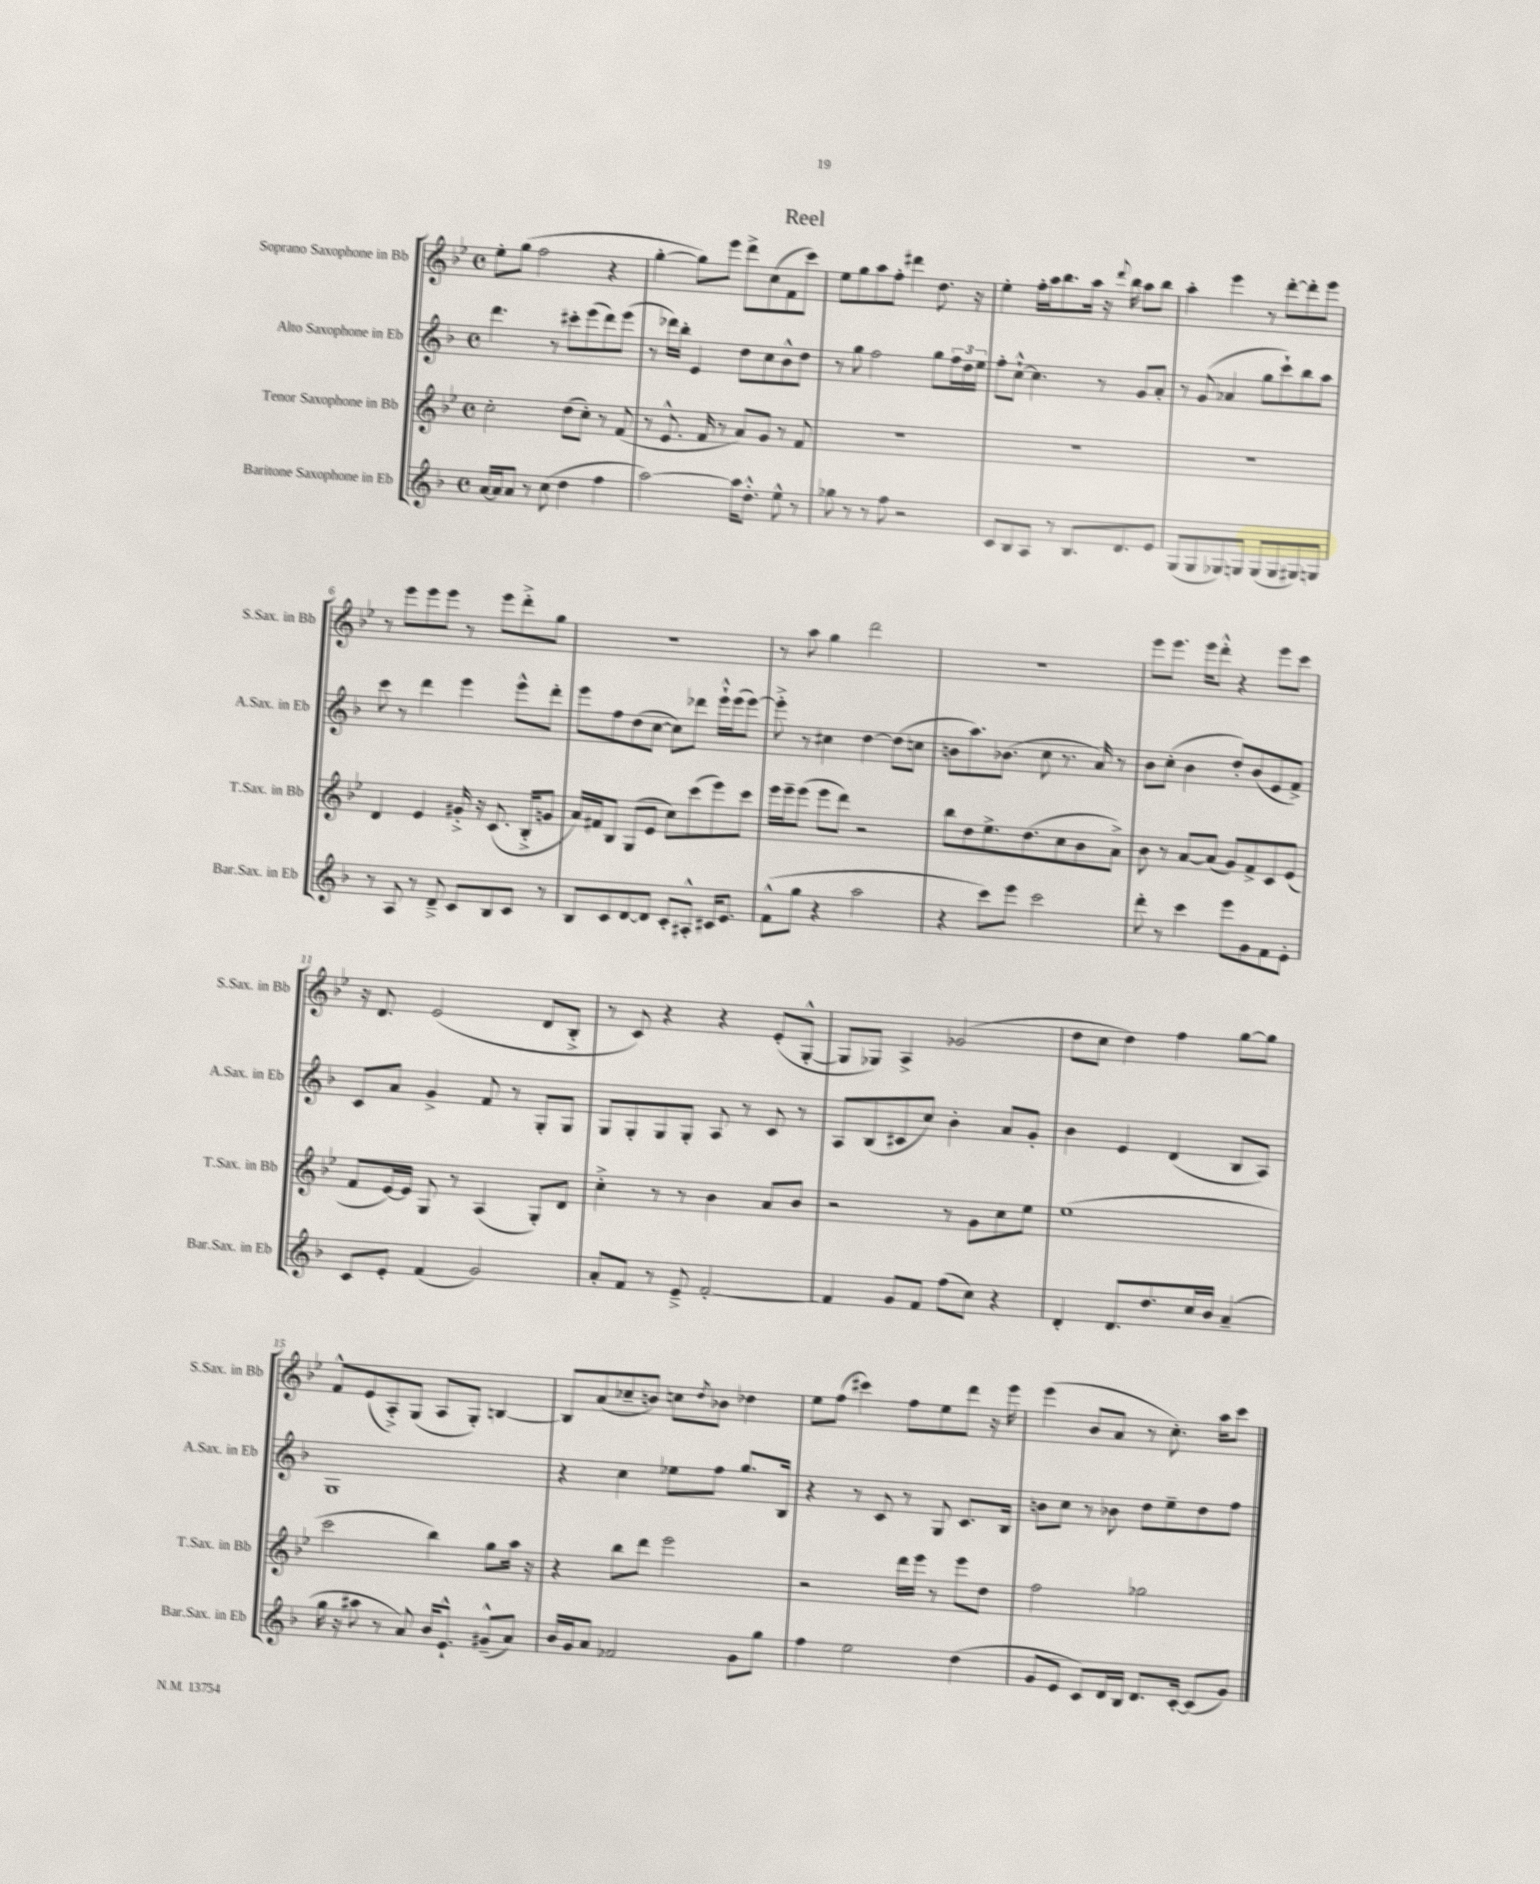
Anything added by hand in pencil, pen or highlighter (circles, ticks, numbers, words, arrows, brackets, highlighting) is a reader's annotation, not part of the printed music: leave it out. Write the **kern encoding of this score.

**kern	**kern	**kern	**kern
*part4	*part3	*part2	*part1
*staff4	*staff3	*staff2	*staff1
*I"Baritone Saxophone in Eb	*I"Tenor Saxophone in Bb	*I"Alto Saxophone in Eb	*I"Soprano Saxophone in Bb
*I'Bar.Sax. in Eb	*I'T.Sax. in Bb	*I'A.Sax. in Eb	*I'S.Sax. in Bb
*clefG2	*clefG2	*clefG2	*clefG2
*k[b-]	*k[b-e-]	*k[b-]	*k[b-e-]
*M4/4	*M4/4	*M4/4	*M4/4
*met(c)	*met(c)	*met(c)	*met(c)
=1	=1	=1	=1
[16a/LL	2cc'\	4.ddd\	8ee-'\L
16a/J]	.	.	.
8a/J	.	.	(8gg\J
8r	.	.	2ff\
(8cc\	.	8r	.
4dd\	(8dd\L	8ccc#X'\L	.
.	8cc'\J)	(8eee\	.
4ff\	8r	8ddd\)	4r
.	(8f/	(8eee\J	.
=2	=2	=2	=2
[2aa\)	8r	8r	[4gg'\
.	8.e-^^/	16ddd-X\LL)	.
.	.	16bb-'\JJ	.
.	.	4e/	8gg\L])
.	16f/	.	.
.	8r	.	8eee-\J
16aa\KL]	8a/L)	8dd\L	8ddd^\L
8.dd'^^\J	.	.	.
.	8g/J	8cc\	(8cc\
8ee^^\	8r	8b-^^\	8f\
8r	8f/	8dd\J	8ccc\J)
=3	=3	=3	=3
8gg-X\	1r	8r	8ee-\L
8r	.	8gg\	8gg\
8r	.	2ff\	8aa\
8ff\	.	.	8ff'\J
2r	.	.	4ddd#X\
.	.	8gg\L	8.dd\
.	.	24ff\L	.
.	.	24dd\	.
.	.	.	16r
.	.	24ee\JJ	.
=4	=4	=4	=4
8c/L	1r	8ff'\L	4ee-'\
8B-/	.	[8cc`^^\J	.
8A/J	.	4.cc\]	16ff'\LL
.	.	.	16aa\J
8r	.	.	8.bb-\
8.B-/L	.	.	.
.	.	.	16aa\Jk
.	.	8r	16r
.	.	.	8qqddd/
8.d/	.	.	16bb-\
.	.	8g/L	8aa\L
8e/J	.	8a'/J	8bb-\J
=5	=5	=5	=5
(8G/L	1r	8r	4aa'\
8G/	.	(8g/	.
8G-X/)	.	4a-X/	4eee-\
8Gn/J	.	.	.
(8G/L	.	8gg\L	8r
8G/	.	8ccc`\)	[8ddd'\L
8G#X/)	.	8bb-\	8ddd'\]
8Gn/J	.	8aa\J	8eee-\J
!!LO:LB:g=z
=6	=6	=6	=6
8r	4d/	8ccc\	8r
8A/	.	8r	8eee-\L
8r	4e-/	4ddd\	8eee-\
8d~^/	.	.	8eee-\J
8c/L	16g#X'^/	4eee\	8r
.	16r	.	.
8B-/	(8.c/	.	8eee-\L
8c/J	.	8eee^^\L	8ddd'^\
.	16B-'^/KL	.	.
8r	8gn/J	8ddd'\J	8gg\J
=7	=7	=7	=7
8B-/L	16a/LL)	8eee\L	1r
.	16f#X/J	.	.
8c/	8B-/J	8ff\	.
[8d/	(8G/L	(8dd\	.
8d/J]	8e-/J	[8cc\J	.
8c'/L	8cc\L)	8cc\L])	.
8A#X'^^/J	(8ccc\	8ddd-X\J	.
16c#X/KL	8eee-\)	16eee`^^\LL	.
8.e/J	.	(16eee\J	.
.	8ccc\J	[8eee\J)	.
=8	=8	=8	=8
(8f^^\L	16eee-\LL	8eee'^\]	8r
.	16eee-~\J	.	.
8gg\J	(8eee-\J	8r	8aa\
4r	8eee-\L	4cc#X\	4gg\
.	8ddd\J)	.	.
2aa\	2r	[4dd\	2ddd\
.	.	(8dd\L]	.
.	.	8ccn\J	.
=9	=9	=9	=9
4r	8bb-\L	8bn\L	1r
.	8dd\	8.aa\)	.
8ccc\L)	8.ee-^\	.	.
.	.	(8.b-X\J	.
8eee\J	.	.	.
.	(8.dd\	.	.
2ccc\	.	8cc\	.
.	8cc\	8.r	.
.	8b-\	.	.
.	.	16a/)	.
.	8a^\J)	8r	.
=10	=10	=10	=10
8ddd'\	8b-\	8b-\L	8eee-\L
8r	8r	(8cc'\J	8.eee-\J
4ccc\	[8a/L	4b-\	.
.	.	.	16eee-\KL
.	(8a/J]	.	8ddd'^^\J
8eee\L	8g/L)	8dd'/L)	4r
8g\	8f^/	(8b-/	.
8f\	8c/	8e/	8eee-\L
8e'\J	(8e-/J	8f^/J)	8ccc\J
!!LO:LB:g=z
=11	=11	=11	=11
8c/L	8f/L	8c/L	16r
.	.	.	8.d/
8e'/J	[16e-/L)	8a/J	.
.	16e-/JJ]	.	.
(4f/	8G/	4g^/	(2e-/
.	8r	.	.
2g/)	(4A/	8f/	.
.	.	8r	.
.	8G'/L)	8G'/L	8d/L
.	8d/J	8G/J	8B-'^/J
=12	=12	=12	=12
8a'/L	4cc'^\	8G/L	8r
8f/J	.	8G'/	8c/)
8r	8r	8G/	4r
8e~^/	8r	8G'/J	.
[2f'/	4b-\	8A/	4r
.	.	8r	.
.	8a/L	8c/	(8e-'/L
.	8b-/J	8r	[8G'^^/J
=13	=13	=13	=13
4f/]	2r	8A/L	8G/L]
.	.	(8B-/	8G-X/J)
8g/L	.	8c#X/	4A^/
8f/J	.	8cc/J)	.
(8ff\L	8r	4b-'\	(2g-X/
8cc\J)	8g\L	.	.
4r	8cc\	8a/L	.
.	8ee-\J	8g'/J	.
=14	=14	=14	=14
4d'/	(1ee-	4b-\	8dd\L
.	.	.	8cc\J
8.d/L	.	4e/	4dd\)
8.dd/	.	.	.
.	.	(4d/	4ff\
16cc/L	.	.	.
16b-/JJ	.	.	.
(4a~/	.	8B-/L	[8gg\L
.	.	8A/J)	8gg\J]
!!LO:LB:g=z
=15	=15	=15	=15
16gg\	2ccc\	1G	8f^^/L
16r	.	.	.
8aa#X\	.	.	(8e-/
8r	.	.	8A'^/)
8a/)	.	.	(8G/J
16b-/KL	4bb-\)	.	8A/L
8.e`^^/J	.	.	.
.	.	.	8G'/J)
(8g#X~^^/L	8gg\L	.	[4Bn/
8a/J)	16aa\Jk	.	.
.	16r	.	.
=16	=16	=16	=16
16b-/LL	4r	4r	8B/L]
16g/J	.	.	.
8a/J	.	.	(8a/
2f-X/	8bb-\L	4cc\	8cc-X~/
.	8ddd\J	.	8bn/J)
.	2eee-\	8ee-X\L	8ccn\L
.	.	.	8qdd/
.	.	8ff\J	8b-X\J
8g\L	.	8.gg/L	4dd-X\
8gg\J	.	.	.
.	.	16B-/Jk	.
=17	=17	=17	=17
4ff\	2r	4r	8ee-\L
.	.	.	(8ff\J
2ee\	.	8r	4ccc#X\)
.	.	8c/	.
.	16ddd\LL	8r	8ff\L
.	16eee-\JJ	.	.
.	8r	8G/	8ee-\
(4dd\	8eee-\L	8.c/L	8ddd\J
.	8dd\J	.	16r
.	.	16B-/Jk	16eee-\
=18	=18	=18	=18
8g/L	2ff\	8bn\L	(4eee-\
8e/J	.	8cc\J	.
8c/L)	.	8r	8b-/L
16d/L	.	8b-X\	8a/J
16B-/JJ	.	.	.
8.d/L	2gg-X\	8dd\L	8r
.	.	8ee~\	8.cc'\)
[16c'/Jk	.	.	.
(8c/L]	.	8dd\	.
.	.	.	16aa\KL
8g/J)	.	8ff\J	8ccc\J
==	==	==	==
*-	*-	*-	*-
